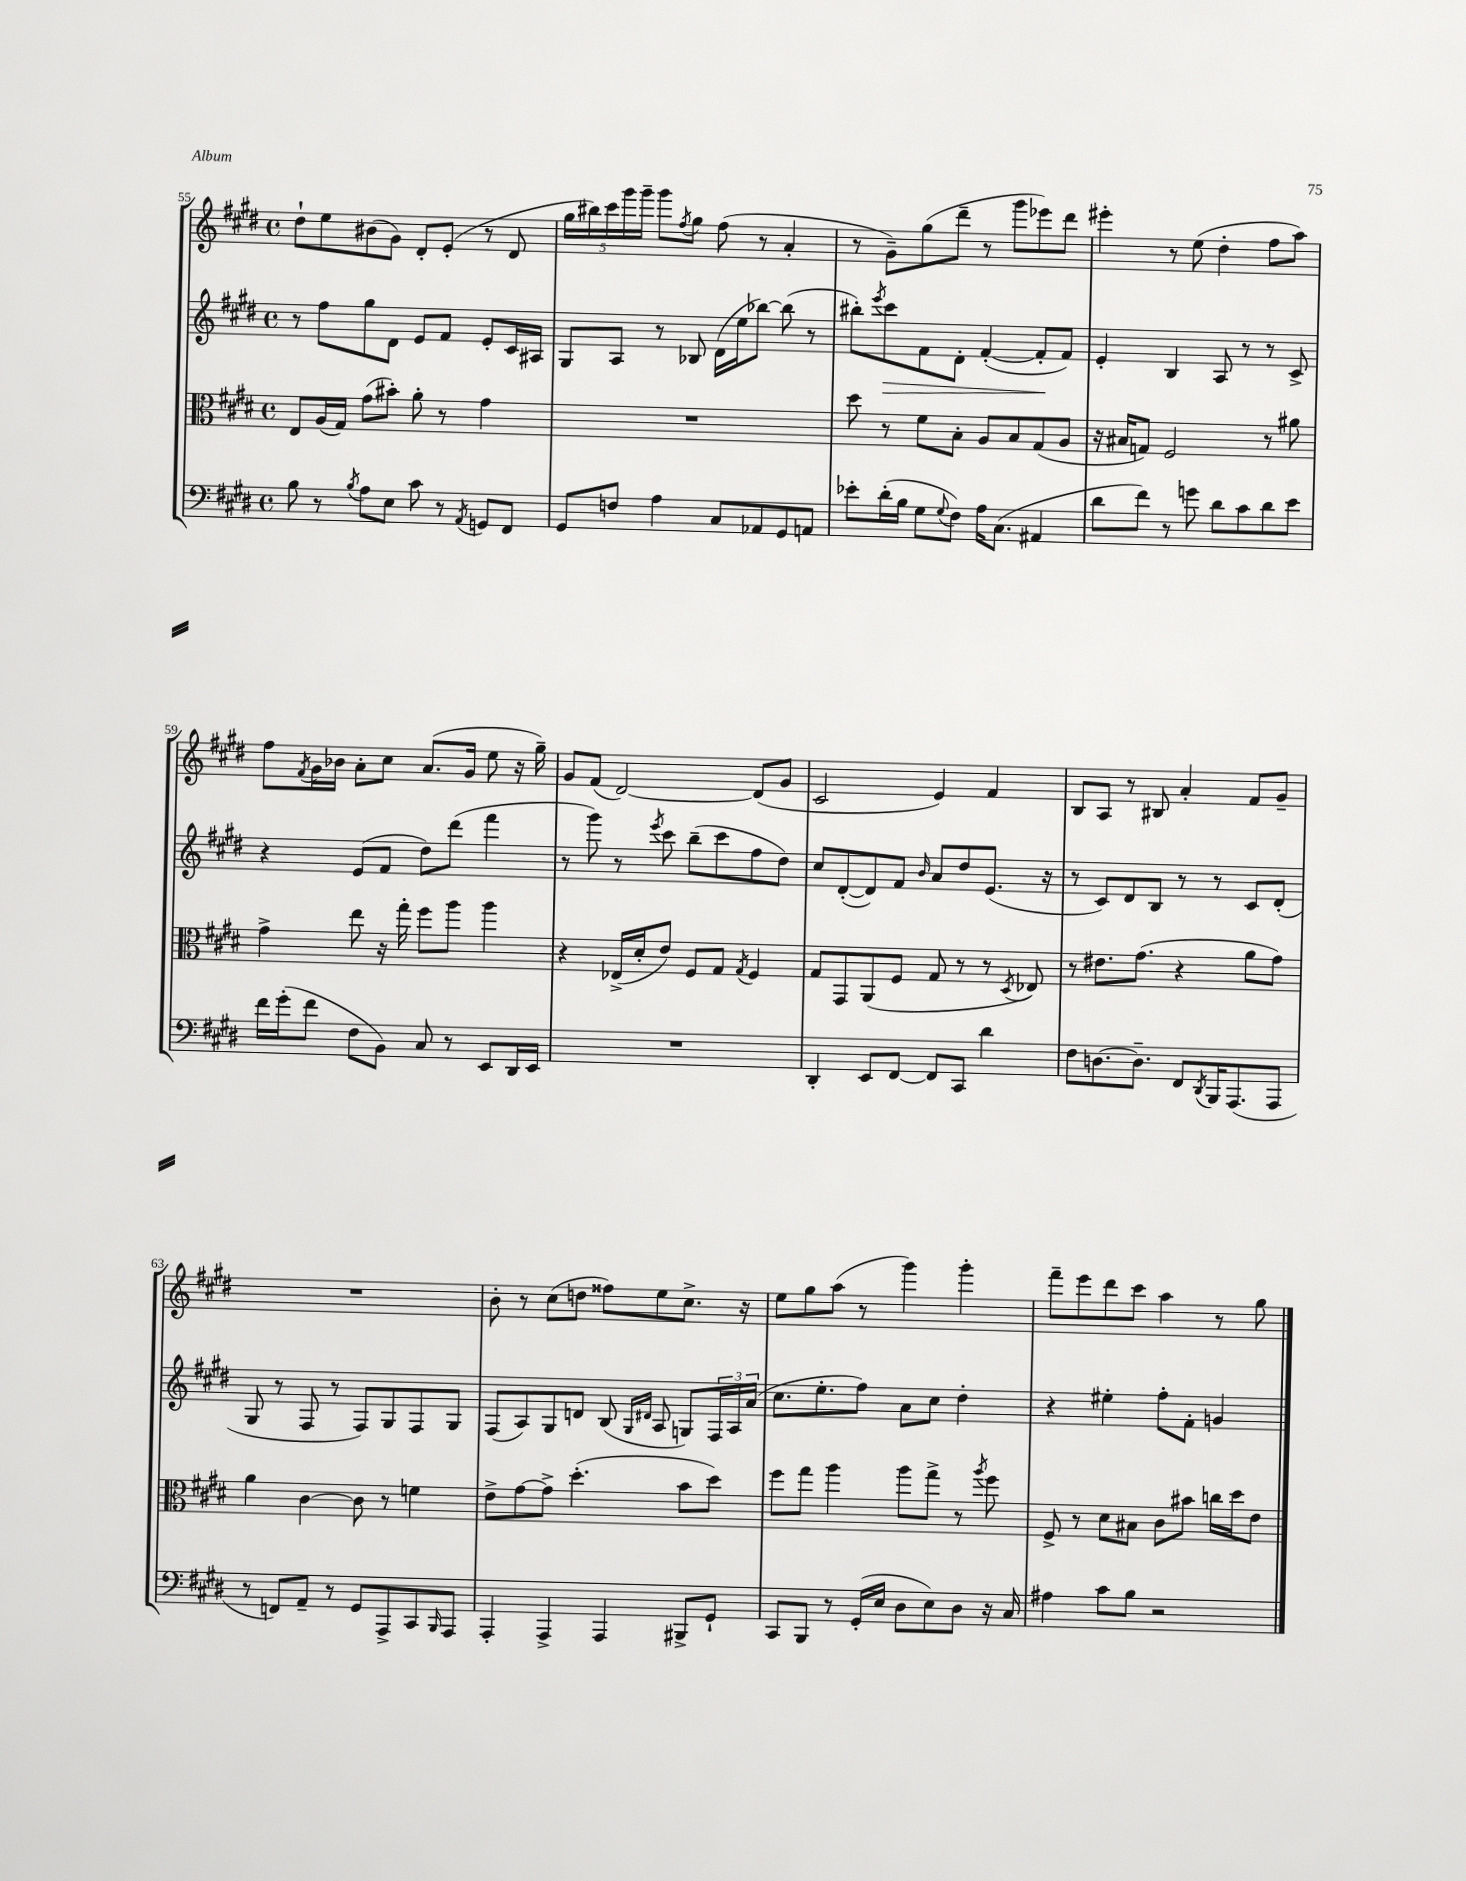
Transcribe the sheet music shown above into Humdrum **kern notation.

**kern	**kern	**kern	**kern
*staff4	*staff3	*staff2	*staff1
*clefF4	*clefC3	*clefG2	*clefG2
*k[f#c#g#d#]	*k[f#c#g#d#]	*k[f#c#g#d#]	*k[f#c#g#d#]
*M4/4	*M4/4	*M4/4	*M4/4
*met(c)	*met(c)	*met(c)	*met(c)
8B	8E	8r	8dd#`
8r	(16A	8ff#	8ee
.	16G#)	.	.
8qB	.	.	.
8A	(8g#	8gg#	(8b#
8E	8b#')	8d#	8g#)
8c#	8a'	8e	8d#'
8r	8r	8f#	(8e'
8qAA	.	.	.
8GG	4g#	8e'	8r
8FF#	.	16c#	8d#
.	.	16A#	.
=	=	=	=
8GG#	1r	8G#	20gg#
.	.	.	20bb#)
.	.	.	20ccc#
8F	.	8A	.
.	.	.	20ggg#
.	.	.	20ggg#~
4A	.	8r	8ggg#
.	.	.	8qff#
.	.	8B-	8gg#
8C#	.	(16d#	(8ff#
.	.	16ee	.
8AA-	.	[8bb-)	8r
8GG#	.	(8bb-]	4a'
8AA	.	8r	.
=	=	=	=
8e-'	8dd#	8bb#')	8r
.	.	8qeee	.
(16d#'	8r	8ccc#	8g#~)
16B	.	.	.
8G#	8f#	8f#	(8gg#
8qqG#	.	.	.
8F#)	8B'	8d#'	8ddd#~
16A	8A	([4f#'	8r
(8.C#	.	.	.
.	8B	.	8ggg#
4AA#	(8G#	8f#']	8eee-)
.	8A	8f#)	8ddd#
=	=	=	=
8d#	16r	4e'	4eee#'
.	16B#	.	.
8f#)	8G)	.	.
8r	2F#	4B	8r
8g	.	.	(8ee
8d#	.	8A	4dd#'
8c#	.	8r	.
8d#	8r	8r	8ff#
8e	8a#	8c#^	8aa)
=	=	=	=
16f#	4g#^	4r	8ff#
(16g#'	.	.	.
.	.	.	8qf#
8f#	.	.	16g#
.	.	.	16b-
8F#	8ee	(8e	8a'
8BB)	16r	8f#	8cc#
.	16gg#'	.	.
8C#	8ff#	8dd#)	(8.a
8r	8aa	(8ddd#	.
.	.	.	16g#
8EE	4aa	4fff#	8ee
16DD#	.	.	16r
16EE	.	.	16gg#~)
=	=	=	=
1r	4r	8r	8g#
.	.	8ggg#)	(8f#
.	(16E-^	8r	[2d#)
.	16d#'	.	.
.	.	8qeee	.
.	8e)	8ccc#	.
.	8F#	(8bb~	.
.	8G#	8ccc#	.
.	8qG#	.	.
.	4F#	8ff#	(8d#]
.	.	8dd#)	8g#
=	=	=	=
4DD#'	8G#	8cc#	2c#
.	8GG#	([8d#'	.
8EE	(8AA	8d#])	.
[8FF#	8F#	8f#	.
.	.	16qqb	.
8FF#]	8G#	8a	4e)
8CC#	8r	8dd#	.
4d#	8r	(8.e	4f#
.	8qD#	.	.
.	8E-)	.	.
.	.	16r	.
=	=	=	=
8F#	8r	8r	8B
[8.D	8.e#	8c#)	8A
.	.	8d#	8r
8.D~]	(8.g#	.	.
.	.	8B	8B#
8FF#	4r	8r	4a'
8qDD#	.	.	.
16BBB	.	8r	.
(8.AAA	.	.	.
.	8a	8c#	8f#
8AAA	8g#)	(8d#'	8g#~
=	=	=	=
8r	4a	8G#	1r
8FF)	.	8r	.
8AA~	[4c#	8F#	.
8r	.	8r	.
8GG#	8c#]	8F#)	.
8AAA^	8r	8G#	.
8CC#	4f	8F#	.
16qqBBB	.	.	.
8AAA	.	8G#	.
=	=	=	=
4AAA'	8e^	(8F#	8b'
.	[8g#	8A)	8r
4AAA^	8g#^]	8G#	(8cc#
.	(4.dd#'	8d	8dd
4AAA	.	(8B	8ff##)
.	.	16qqG#	.
.	.	16qqd#	.
.	.	8A	8ee
8BBB#^	8b	8G)	8.cc#^
8GG#`	8dd#)	24F#	.
.	.	24A	.
.	.	.	16r
.	.	(24a	.
=	=	=	=
8CC#	8ff#	8.cc#	8ee
8BBB	8gg#	.	8gg#
.	.	8.ee'	.
8r	4aa	.	(8aa
(16GG#'	.	8ff#)	8r
16E	.	.	.
8D#	8aa	8a	4ggg#)
8E)	8gg#^	8cc#	.
8D#	8r	4dd#'	4ggg#'
.	8qaa	.	.
16r	8ff#	.	.
16C#	.	.	.
=	=	=	=
4A#	8F#^	4r	8fff#~
.	8r	.	8eee
8c#	8d#	4ee#'	8ddd#
8B	8B#	.	8ccc#
2r	8c#	8ff#'	4aa
.	8b#	8f#'	.
.	16cc	4g	8r
.	16dd#	.	.
.	8e	.	8gg#
==	==	==	==
*-	*-	*-	*-
